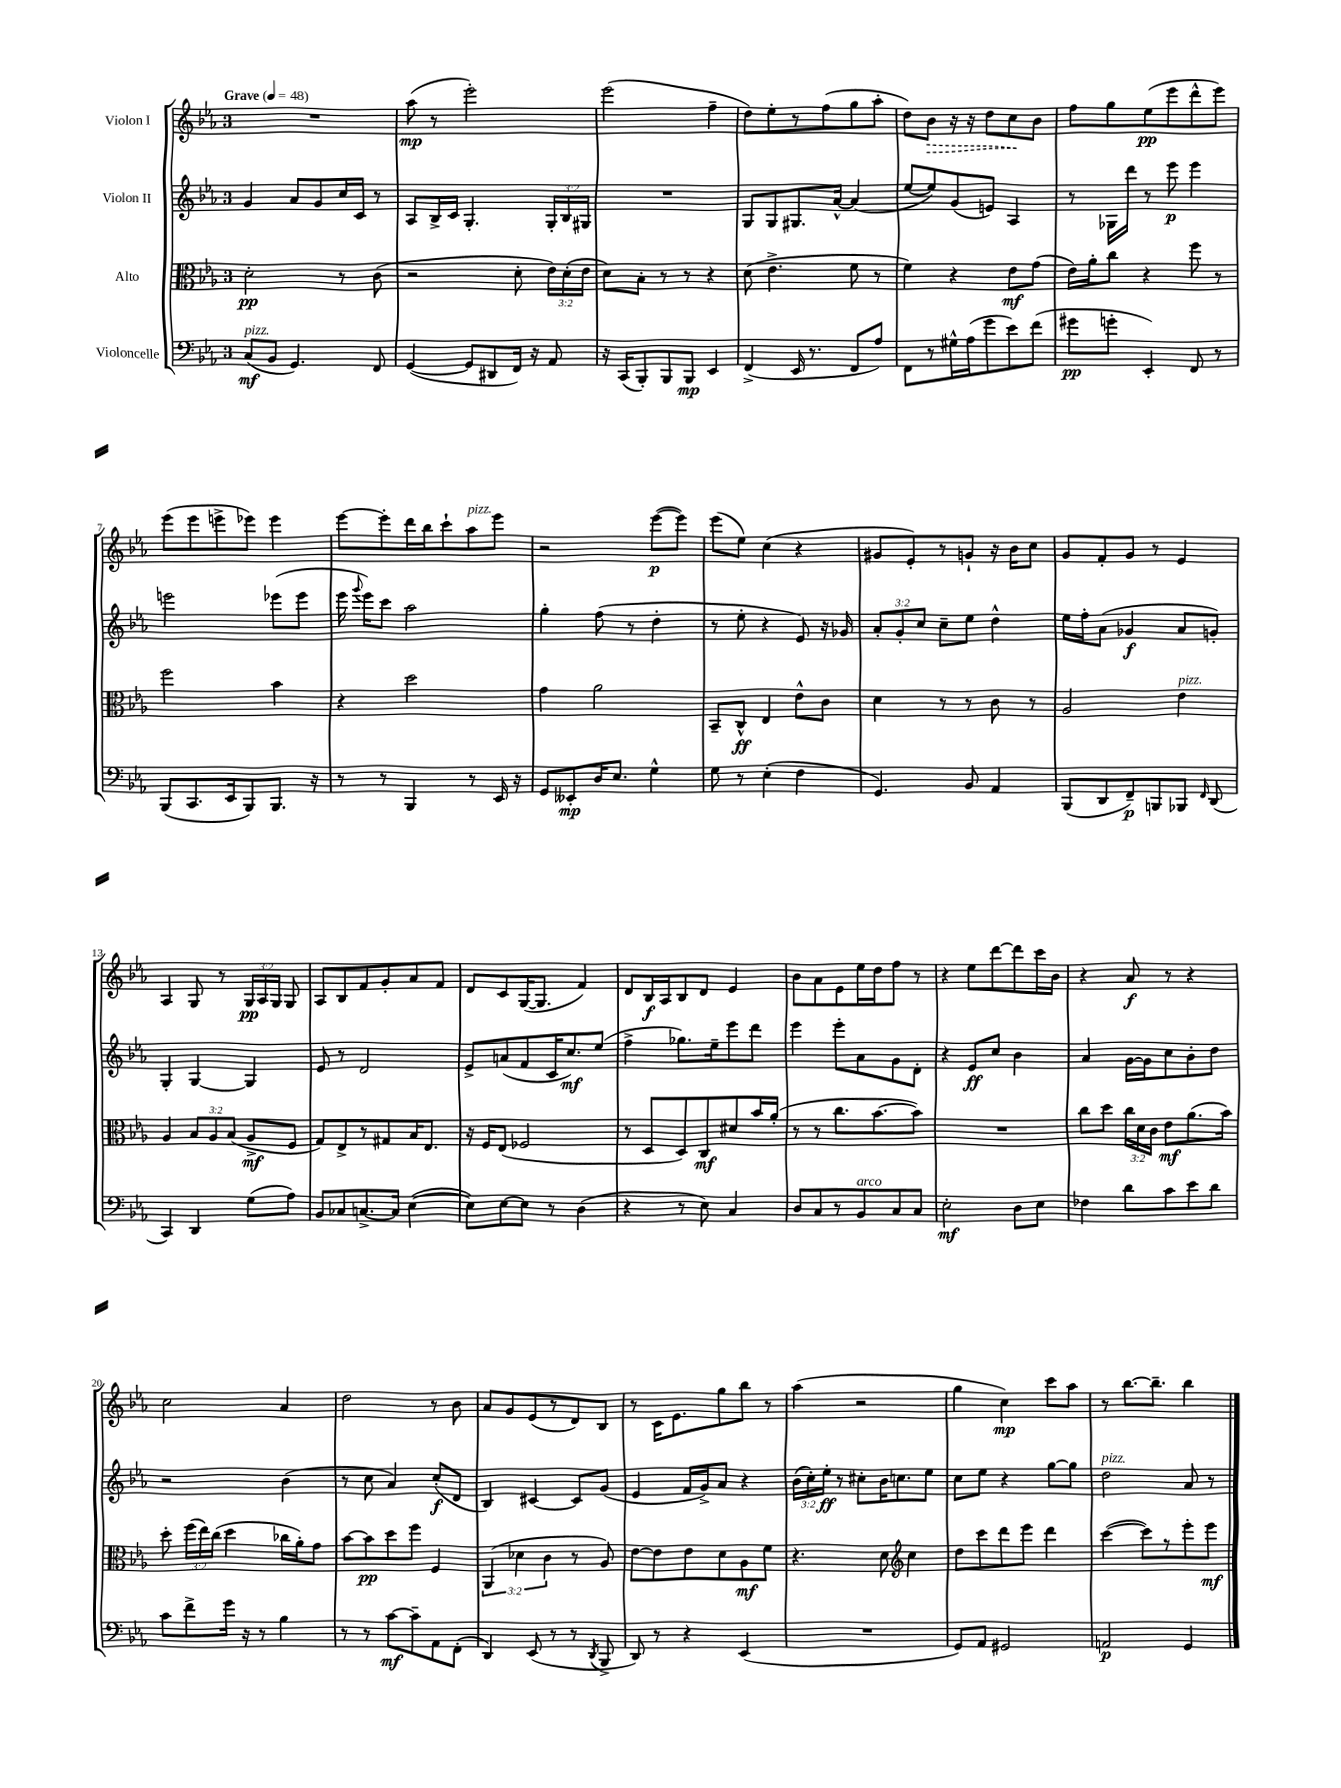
<<
\new StaffGroup <<
\new Staff = "s0" \with { instrumentName = "Violon I" } {
    \clef treble \key ees \major \once \override Staff.TimeSignature.style = #'single-digit \time 3/4 \override Staff.TupletNumber.text = #tuplet-number::calc-fraction-text \tempo "Grave" 4 = 48
    \autoBeamOff R2. |
    aes''8\mp( r8 ees'''2-.) |
    ees'''2( f''4-- |
    d''8[) ees''8-. r8 f''8( g''8 aes''8]-. |
    d''8[) \once \override Hairpin.style = #'dashed-line bes'8]\> r16 r16 d''8[ c''8\! bes'8] |
    f''8[ g''8 ees''8\pp( ees'''8 d'''8-^ ees'''8]) |
    ees'''8[( ees'''8 e'''8-> ees'''8]) ees'''4 |
    ees'''8[~ ees'''8-. d'''16 bes''16 c'''8-! aes''8^\markup { \italic "pizz." } ees'''8] |
    r2 ees'''8[~\p( ees'''8]) |
    ees'''8[( ees''8]) c''4( r4 |
    gis'8[ ees'8-.) r8 g'8]-! r16 bes'16[ c''8] |
    g'8[ f'8-. g'8] r8 ees'4 |
    aes4 g8 r8 \tuplet 3/2 { g16[\pp aes16 g16] } g8 |
    aes8[ bes8 f'8 g'8-. aes'8 f'8] |
    d'8[ c'8 g16~( g8.] f'4) |
    d'8[ bes16\f aes16 bes8 d'8] ees'4 |
    bes'8[ aes'8 ees'8 ees''16 d''16 f''8] r8 |
    r4 ees''8[ d'''8~ d'''8 c'''16 bes'16] |
    r4 aes'8\f r8 r4 |
    c''2 aes'4 |
    d''2 r8 bes'8 |
    aes'8[ g'8 ees'8( r8 d'8) bes8] |
    r8 c'16[ ees'8. g''8 bes''8] r8 |
    aes''4( r2 |
    g''4 c''4\mp) c'''8[ aes''8] |
    r8 bes''8.[~ bes''8.]-- bes''4 \bar "|." |
}
\new Staff = "s1" \with { instrumentName = "Violon II" } {
    \clef treble \key ees \major \once \override Staff.TimeSignature.style = #'single-digit \time 3/4 \override Staff.TupletNumber.text = #tuplet-number::calc-fraction-text
    \autoBeamOff g'4 aes'8[ g'8 c''16 c'16] r8 |
    aes8[ bes16-> c'16] g4.-. \tuplet 3/2 { g16[-. bes16 gis16] } |
    R2. |
    g8[ g8 gis8. aes'16]~-^ aes'4( |
    ees''8[~ ees''8) g'8( e'8]) aes4 |
    r8 ges16[ d'''16] r8 ees'''8\p ees'''4 |
    e'''2 ees'''8[( ees'''8] |
    ees'''16 \appoggiatura { g'''8 } ees'''16[) c'''8] aes''2 |
    g''4-. f''8( r8 d''4-. |
    r8 ees''8-. r4 ees'8) r16 ges'16 |
    \tuplet 3/2 { aes'8[-. g'8-. c''8] } c''8[-- ees''8] d''4-^ |
    ees''16[ f''16-. aes'8]( ges'4\f aes'8[ g'8]-.) |
    g4-. g4~ g4 |
    ees'8 r8 d'2 |
    ees'8[-> a'8( f'8 c'16 c''8.\mf) ees''8]( |
    f''4-> ges''8.[) ees''16-- ees'''8 d'''8] |
    ees'''4 ees'''8[-. aes'8 g'8 d'8]-. |
    r4 ees'8[\ff c''8] bes'4 |
    aes'4 g'16[~ g'16 c''8 bes'8-. d''8] |
    r2 bes'4( |
    r8 c''8 aes'4) c''8[-.\f( d'8] |
    bes4) cis'4~ cis'8[ g'8]( |
    ees'4 f'16[ g'16->) aes'8] r4 |
    \tuplet 3/2 { bes'16[( c''16-.) ees''16]-.\ff } r8 cis''8[-. bes'16 c''8. ees''8] |
    c''8[ ees''8] r4 g''8[~ g''8] |
    d''2^\markup { \italic "pizz." } aes'8 r8 \bar "|." |
}
\new Staff = "s2" \with { instrumentName = "Alto" } {
    \clef alto \key ees \major \once \override Staff.TimeSignature.style = #'single-digit \time 3/4 \override Staff.TupletNumber.text = #tuplet-number::calc-fraction-text
    \autoBeamOff d'2-.\pp r8 c'8( |
    r2 d'8-. \tuplet 3/2 { ees'16[) d'16-.( ees'16] } |
    d'8[) bes8]-. r8 r8 r4 |
    d'8( ees'4.-> f'8 r8 |
    f'4) r4 ees'8[\mf g'8]( |
    ees'16[) aes'16-. c''8] r4 f''8 r8 |
    f''2 bes'4 |
    r4 d''2 |
    g'4 aes'2 |
    bes,8[-- c8]-^\ff ees4 ees'8[-^ c'8] |
    d'4 r8 r8 c'8 r8 |
    aes2 ees'4^\markup { \italic "pizz." } |
    aes4 \tuplet 3/2 { bes8[ aes8 bes8]( } aes8[->\mf f8] |
    g8[) ees8-> r8 gis8 bes16 ees8.] |
    r16 f16[ ees8]( fes2 |
    r8 d8[ d8) c8\mf dis'8 bes'16 aes'16]-.( |
    r8 r8 c''8.[ bes'8.~ bes'8]) |
    R2. |
    c''8[ d''8] \tuplet 3/2 { c''16[ d'16 c'16] } ees'8[\mf aes'8.( bes'16]) |
    d''8-. \tuplet 3/2 { f''16[( ees''16) c''16]( } d''4 ces''16[ aes'16-.) g'8] |
    bes'8[~ bes'8\pp d''8 f''8] f4 |
    \tuplet 3/2 { aes,4( des'4 c'4 } r8 aes8) |
    ees'8[~ ees'8 ees'8 d'8 aes8\mf f'8] |
    r4. d'8 \clef treble c''4 |
    d''8[ c'''8 d'''8 ees'''8] d'''4 |
    c'''4~( c'''8[) r8 ees'''8-. ees'''8]\mf \bar "|." |
}
\new Staff = "s3" \with { instrumentName = "Violoncelle" } {
    \clef bass \key ees \major \once \override Staff.TimeSignature.style = #'single-digit \time 3/4
    \autoBeamOff c8[\mf^\markup { \italic "pizz." }( bes,8] g,4.) f,8 |
    g,4~( g,8[ dis,8 f,16]) r16 aes,8 |
    r16 c,16[( bes,,8-.) bes,,8 bes,,8]\mp ees,4 |
    f,4->( ees,16 r8. f,8[ aes8]) |
    f,8[ r8 gis16-^ aes16( g'8 ees'8) f'8]( |
    gis'8[\pp g'8]-. ees,4-.) f,8 r8 |
    bes,,8[( c,8. ees,16 bes,,8) bes,,8.] r16 |
    r8 r8 bes,,4 r8 ees,16 r16 |
    g,8[ eeses,8-.\mp d16 ees8.] g4-^ |
    g8 r8 ees4-.( f4 |
    g,4.) bes,8 aes,4 |
    bes,,8[( d,8 f,8--\p) b,,8 bes,,8] \grace { f,16 } d,8( |
    c,4) d,4 g8[( aes8]) |
    bes,8[ ces8 c8.~-> c16] ees4~( |
    ees8[) ees8~ ees8] r8 d4( |
    r4 r8 ees8) c4 |
    d8[ c8 r8 bes,8^\markup { \italic "arco" } c8 c8] |
    ees2-.\mf d8[ ees8] |
    fes4 d'8[ c'8 ees'8 d'8] |
    c'8[ f'8-> g'16] r16 r8 bes4 |
    r8 r8 c'8[~\mf c'8-- aes,8 f,8]-.( |
    d,4) ees,8( r8 r8 \acciaccatura { d,8 } bes,,8-> |
    d,8) r8 r4 ees,4( |
    R2. |
    g,8[) aes,8] gis,2 |
    a,2\p g,4 \bar "|." |
}
>>
>>
